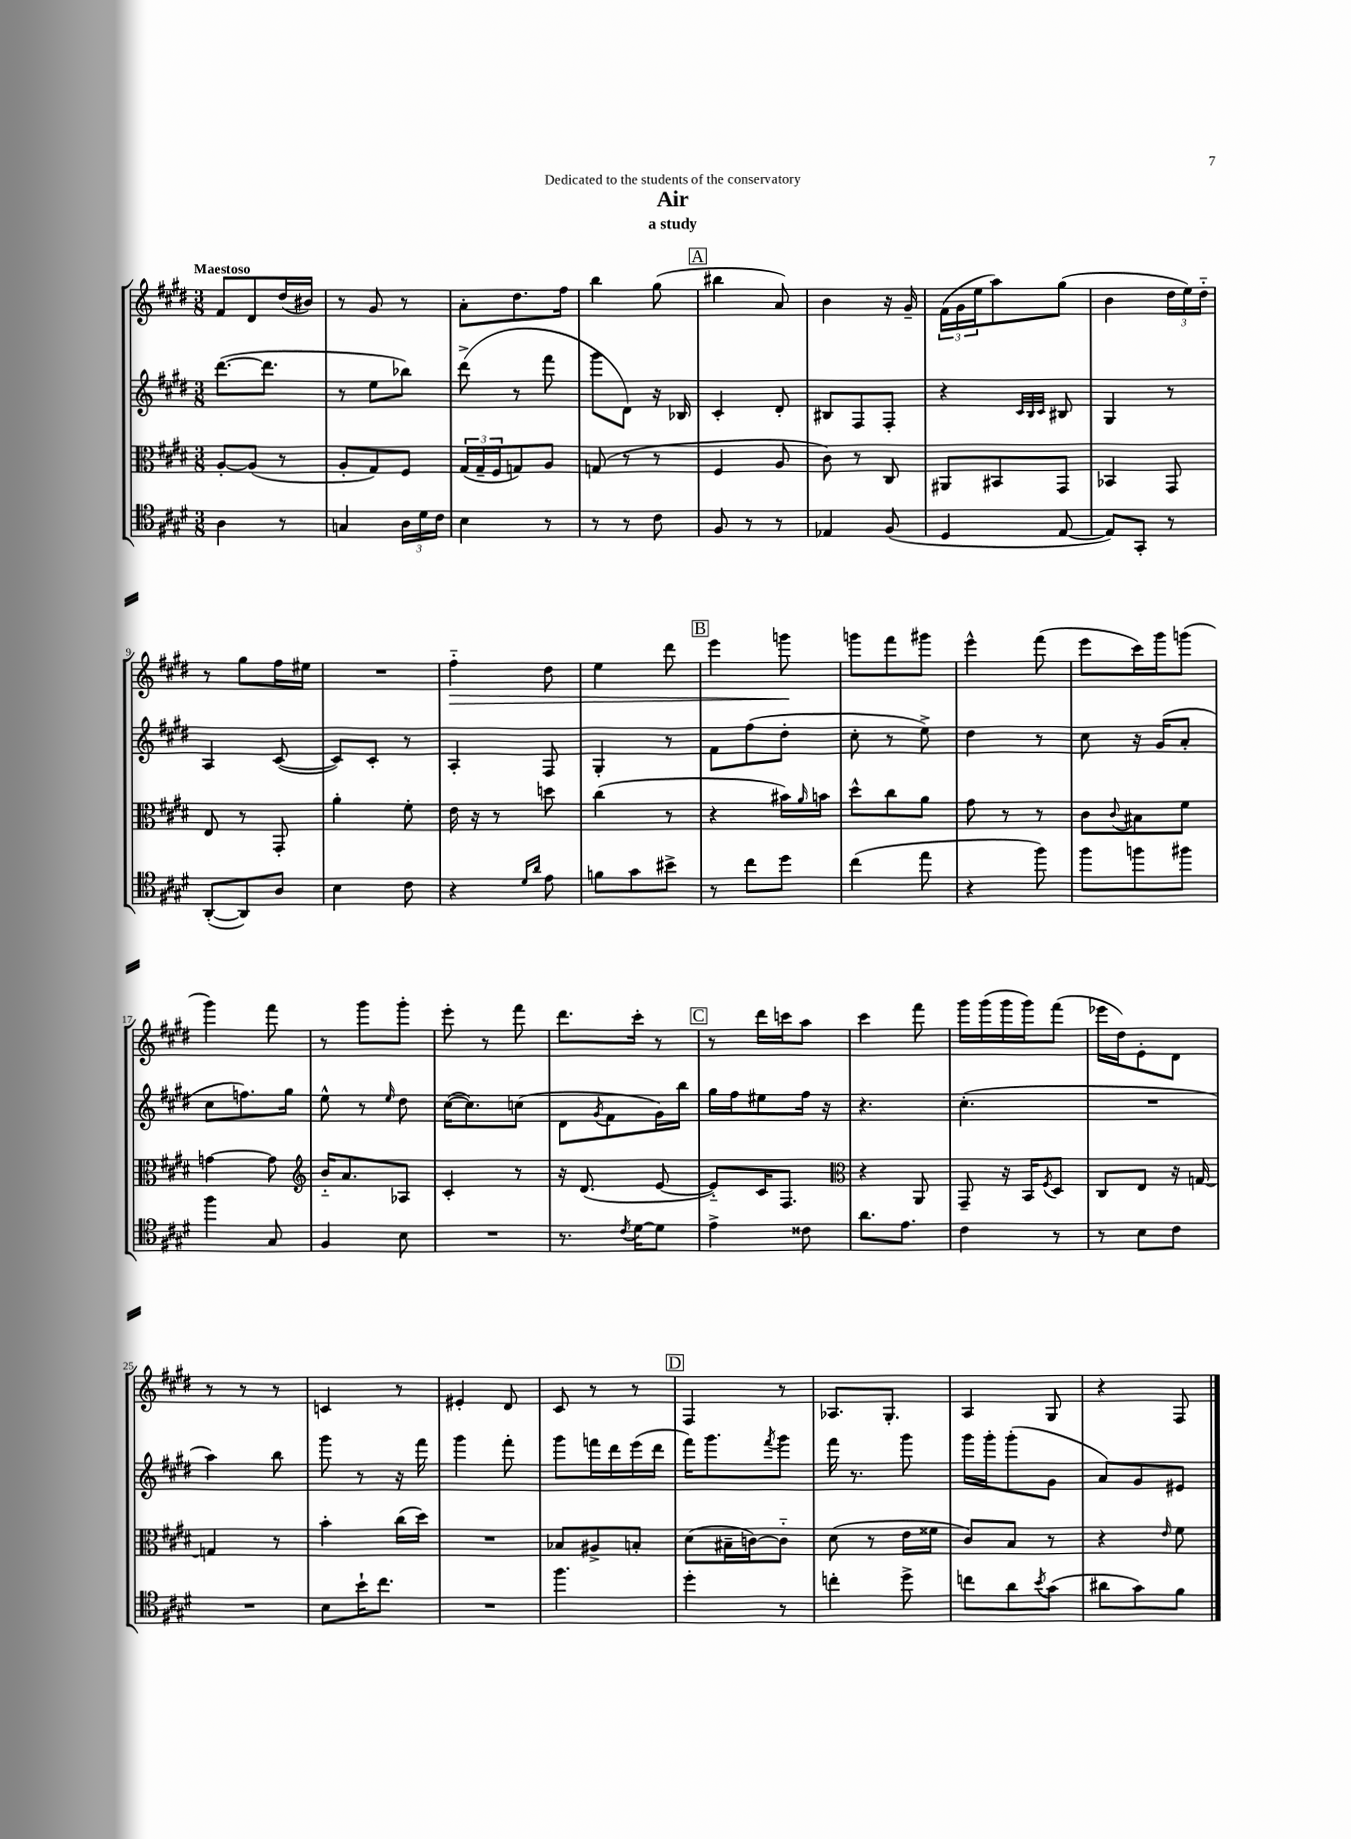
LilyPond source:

\header { title = "Air" subtitle = "a study" dedication = "Dedicated to the students of the conservatory" }
<<
\new StaffGroup <<
\new Staff = "s0" {
    \clef treble \key e \major \numericTimeSignature \time 3/8 \tempo "Maestoso"
    fis'8 dis'8 dis''16( bis'16) |
    r8 gis'8 r8 |
    a'8-. dis''8. fis''16 |
    b''4 gis''8( |
    \mark \markup { \box "A" } bis''4 a'8) |
    b'4 r16 gis'16-- |
    \tuplet 3/2 { fis'16( gis'16 e''16 } a''8) gis''8( |
    b'4 \tuplet 3/2 { dis''16 e''16) dis''16-_ } |
    r8 gis''8 fis''16 eis''16 |
    R4. |
    fis''4-_\> dis''8 |
    e''4 dis'''8 |
    \mark \markup { \box "B" } e'''4 g'''8\! |
    g'''8 fis'''8 gis'''8 |
    e'''4-^ fis'''8( |
    e'''8 cis'''16) gis'''16 g'''8( |
    gis'''4) fis'''8 |
    r8 gis'''8 gis'''8-. |
    e'''8-. r8 fis'''8 |
    dis'''8. cis'''16-. r8 |
    \mark \markup { \box "C" } r8 dis'''16 c'''16 a''8 |
    cis'''4 fis'''8 |
    gis'''16 gis'''16( gis'''16 gis'''16) fis'''8( |
    ees'''16 dis''16) e'8-. dis'8 |
    r8 r8 r8 |
    c'4 r8 |
    eis'4-. dis'8 |
    cis'8 r8 r8 |
    \mark \markup { \box "D" } fis4 r8 |
    aes8. gis8.-. |
    a4 gis8 |
    r4 fis8 \bar "|." |
}
\new Staff = "s1" {
    \clef treble \key e \major \numericTimeSignature \time 3/8
    dis'''8.~( dis'''8. |
    r8 e''8 bes''8) |
    dis'''8->( r8 fis'''8 |
    gis'''8 dis'8) r16 bes16 |
    \mark \markup { \box "A" } cis'4-. dis'8-. |
    bis8 fis8 fis8-. |
    r4 \grace { cis'32 b32 cis'32 } bis8 |
    gis4 r8 |
    a4 cis'8~( |
    cis'8) cis'8-. r8 |
    a4-. fis8 |
    gis4-. r8 |
    \mark \markup { \box "B" } fis'8 fis''8( dis''8-. |
    cis''8-. r8 e''8->) |
    dis''4 r8 |
    cis''8 r16 gis'16( a'8-. |
    cis''8 f''8.) gis''16 |
    e''8-^ r8 \grace { e''16 } dis''8 |
    cis''16~( cis''8.) c''8( |
    dis'8 \acciaccatura { gis'8 } fis'8 gis'16) b''16 |
    \mark \markup { \box "C" } gis''16 fis''16 eis''8 fis''16 r16 |
    r4. |
    cis''4.-.( |
    R4. |
    a''4) b''8 |
    gis'''8 r8 r16 fis'''16 |
    gis'''4 fis'''8-. |
    gis'''8 f'''16 dis'''16 e'''16( dis'''16 |
    \mark \markup { \box "D" } fis'''16) gis'''8. \acciaccatura { fis'''8 } gis'''8 |
    fis'''16 r8. gis'''8 |
    gis'''16 gis'''16-. gis'''8-.( gis'8 |
    a'8) gis'8 eis'8 \bar "|." |
}
\new Staff = "s2" {
    \clef alto \key e \major \numericTimeSignature \time 3/8
    a8~-. a8( r8 |
    a8-. gis8) fis8 |
    \tuplet 3/2 { gis16( gis16-- fis16 } g8) a8 |
    g8( r8 r8 |
    \mark \markup { \box "A" } fis4 a8 |
    cis'8) r8 cis8 |
    ais,8 bis,8 gis,8 |
    bes,4 gis,8 |
    e8 r8 gis,8-. |
    a'4-. fis'8-. |
    e'16 r16 r8 d''8 |
    cis''4( r8 |
    \mark \markup { \box "B" } r4 bis'16) \grace { a'16 } b'16 |
    dis''8-^ cis''8 a'8 |
    gis'8 r8 r8 |
    cis'8 \appoggiatura { cis'8 } bis8 fis'8 |
    g'4~ g'8 |
    \clef treble b'16-_ a'8. aes8 |
    cis'4-. r8 |
    r16 dis'8.( e'8~ |
    \mark \markup { \box "C" } e'8-_) cis'16 fis8. |
    \clef alto r4 a,8 |
    gis,8-- r16 b,16 \acciaccatura { fis8 } dis8 |
    cis8 e8 r16 g16~ |
    g4 r8 |
    b'4-. cis''16( dis''16) |
    R4. |
    bes8 ais8-> b8-. |
    \mark \markup { \box "D" } dis'8( bis16-- c'16~) c'8-_ |
    dis'8( r8 e'16 fisis'16 |
    cis'8) b8 r8 |
    r4 \grace { e'16 } fis'8 \bar "|." |
}
\new Staff = "s3" {
    \clef tenor \key e \major \numericTimeSignature \time 3/8
    a4 r8 |
    g4 \tuplet 3/2 { a16 dis'16 cis'16 } |
    b4 r8 |
    r8 r8 cis'8 |
    \mark \markup { \box "A" } fis8 r8 r8 |
    ees4 fis8( |
    dis4 e8~ |
    e8) gis,8-. r8 |
    a,8~-.( a,8) a8 |
    b4 cis'8 |
    r4 \grace { dis'16 a'16 } e'8 |
    f'8 gis'8 bis'8-> |
    \mark \markup { \box "B" } r8 cis''8 dis''8 |
    cis''4( e''8 |
    r4 fis''8) |
    fis''8 f''8 fis''8 |
    fis''4 gis8 |
    fis4 b8 |
    R4. |
    r8. \acciaccatura { cis'8 } dis'16~ dis'8 |
    \mark \markup { \box "C" } e'4-> cisis'8 |
    a'8. e'8. |
    cis'4 r8 |
    r8 b8 cis'8 |
    R4. |
    b8 b'16-! cis''8. |
    R4. |
    fis''4. |
    \mark \markup { \box "D" } dis''4-. r8 |
    c''4-. dis''8-> |
    c''8 a'8 \acciaccatura { b'8 } gis'8( |
    ais'8 gis'8) fis'8 \bar "|." |
}
>>
>>
